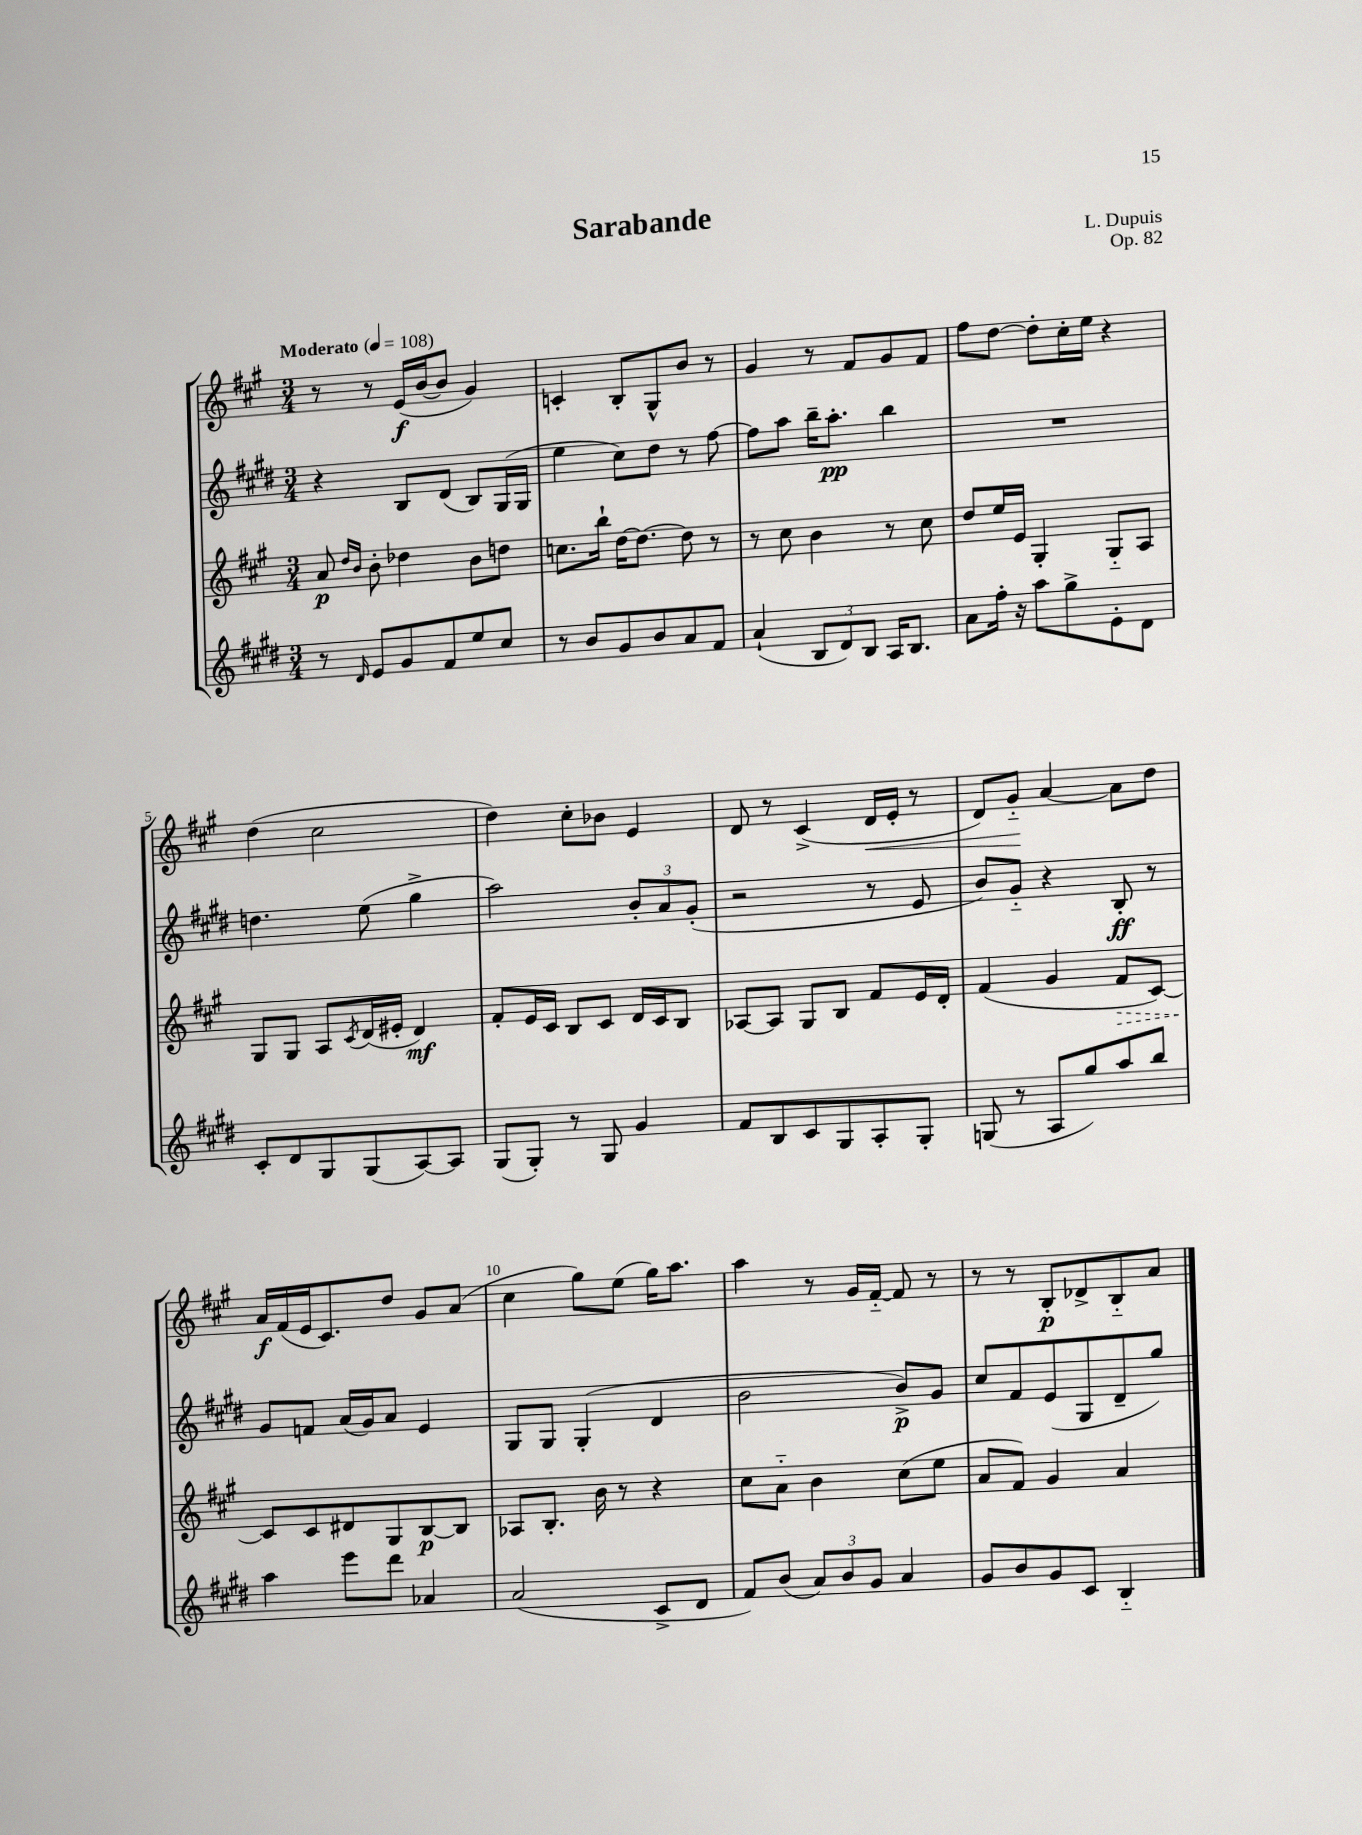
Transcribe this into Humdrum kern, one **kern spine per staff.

**kern	**kern	**kern	**kern
*staff4	*staff3	*staff2	*staff1
*clefG2	*clefG2	*clefG2	*clefG2
*k[f#c#g#d#]	*k[f#c#g#]	*k[f#c#g#d#]	*k[f#c#g#]
*M3/4	*M3/4	*M3/4	*M3/4
*MM108	*MM108	*MM108	*MM108
8r	8a	4r	8r
.	16qqdd	.	.
16qqd#	16qqb	.	.
8e	8b'	.	8r
8g#	4dd-	8B	(16e
.	.	.	[16b
8f#	.	(8d#	8b]
8ee	8b	8B)	4g#)
8cc#	8dd	(16G#	.
.	.	16G#	.
=	=	=	=
8r	8.cc	4ee	4c'
8b	.	.	.
.	16bb`	.	.
8g#	[16dd	8cc#)	8B'
.	8.dd_	.	.
8b	.	8dd#	8G#^^
8a	8dd]	8r	8b
8f#	8r	[8ff#	8r
=	=	=	=
(4a`	8r	8ff#]	4g#
.	8cc#	8aa	.
12B	4b	16bb~	8r
.	.	8.aa'	.
12d#)	.	.	.
.	.	.	8f#
12B	.	.	.
16A	8r	4bb	8g#
8.B	.	.	.
.	8cc#	.	8f#
=	=	=	=
8a	8dd	2.r	8ff#
16ff#'	16ee	.	[8dd
16r	16e	.	.
8aa	4G#'	.	8dd']
8gg#^	.	.	16cc#'
.	.	.	16ee
8e'	8G#'~	.	4r
8d#	8A	.	.
=	=	=	=
8c#'	8G#	4.dd	(4dd
8d#	8G#	.	.
8G#	8A	.	2cc#
.	8qc#	.	.
(8G#	(16d	(8ee	.
.	16e#'	.	.
[8A)	4d)	4gg#^	.
8A]	.	.	.
=	=	=	=
(8G#	8f#'	2aa)	4dd)
8G#')	16e	.	.
.	16c#	.	.
8r	8B	.	8cc#'
8G#	8c#	.	8b-
4g#	16d	12b'	4e
.	16c#	.	.
.	.	12a	.
.	8B	.	.
.	.	(12g#'	.
=	=	=	=
8f#	[8A-	2r	8d
8B	8A-]	.	8r
8c#	8G#	.	(4c#^
8G#	8B	.	.
8A'	8f#	8r	16d
.	.	.	16e'
8G#'	16e	8e	8r
.	16d'	.	.
=	=	=	=
(8G	(4f#	8b)	8d)
8r	.	8g#'~	8g#'~
8A	4g#	4r	[4a
8gg#)	.	.	.
8aa	8f#	8B'	8a]
8bb	[8c#)	8r	8dd
=	=	=	=
4aa	8c#]	8g#	16a
.	.	.	(16f#
.	8c#	8f	16e
.	.	.	8.c#)
8eee	8d#	(16a	.
.	.	16g#)	.
8ddd#	8G#	8a	8dd
4a-	[8B	4e	8g#
.	8B]	.	(8a
=	=	=	=
(2a	8A-	8G#	4cc#
.	8.B'	8G#	.
.	.	(4G#'	8gg#)
.	16b	.	.
.	8r	.	(8ee
8c#^	4r	4d#	16gg#)
.	.	.	8.aa
8d#	.	.	.
=	=	=	=
8f#)	8cc#	2b	4aa
(8b	8a'~	.	.
12a)	4b	.	8r
12b	.	.	.
.	.	.	16g#
12g#	.	.	.
.	.	.	[16f#'~
4a	(8cc#	8b^)	8f#]
.	8ee	8g#	8r
=	=	=	=
8g#	8a	8cc#	8r
8b	8f#)	8f#	8r
8g#	4g#	(8e	8B'
8c#	.	8G#	8d-^
4B'~	4a	8d#~	8B'~
.	.	8gg#)	8a
==	==	==	==
*-	*-	*-	*-
